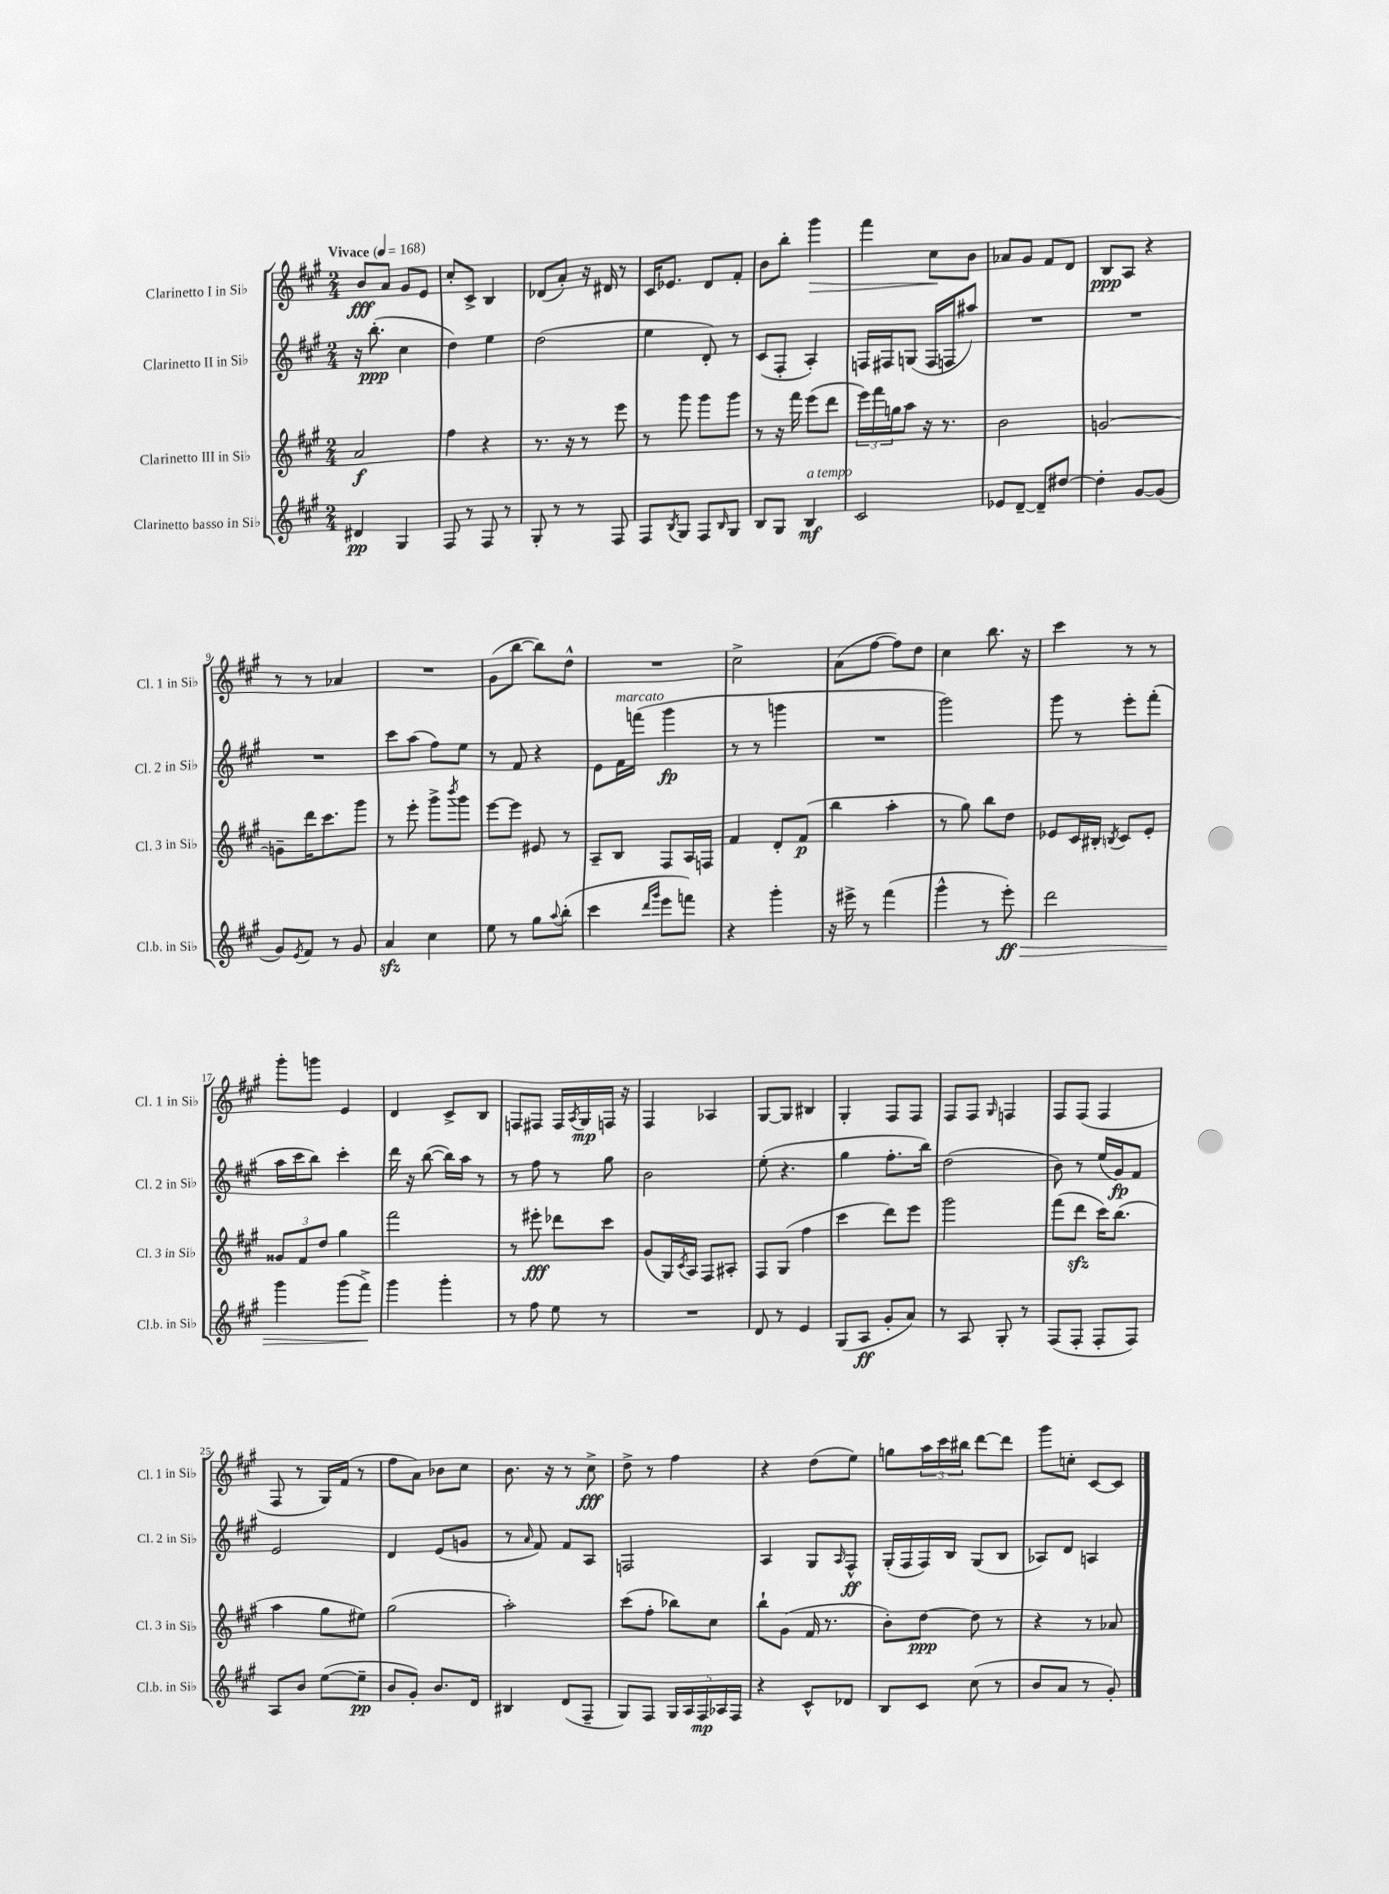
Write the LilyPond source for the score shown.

<<
\new StaffGroup <<
\new Staff = "s0" \with { instrumentName = "Clarinetto I in Sib" shortInstrumentName = "Cl. 1 in Sib" } {
    \clef treble \key a \major \numericTimeSignature \time 2/4 \tempo "Vivace" 4 = 168
    b'8\fff a'8 gis'8 e'8 |
    cis''8-. cis'8-> b4 |
    des'8( a'8-.) r16 dis'16 r8 |
    cis'16 ees'8. d'8 fis'8-. |
    b'8 b''8-. gis'''4\> |
    fis'''4 cis''8\! b'8 |
    aes'8 gis'8 fis'8 d'8 |
    b8\ppp a8 r4 |
    r8 r8 aes'4 |
    R2 |
    gis'8( b''8~ b''8) d''8-^ |
    R2 |
    cis''2-> |
    a'8( fis''8~ fis''8) d''8 |
    cis''4 b''8. r16 |
    cis'''4 r8 r8 |
    gis'''8-. g'''8 e'4 |
    d'4 cis'8-> b8 |
    f8 fis8 fis16 \acciaccatura { a8 } gis16\mp f16 r16 |
    fis4 aes4 |
    gis8~ gis8 bis4 |
    gis4-. fis8 fis8 |
    fis8 fis8 \grace { gis16 } f4 |
    fis8 fis8( fis4 |
    fis8 r8 gis16) fis'16( r8 |
    fis''8 a'8) bes'8 cis''8 |
    b'8. r16 r8 cis''8->\fff |
    d''8-> r8 fis''4 |
    r4 d''8( e''8) |
    g''8 \tuplet 3/2 { a''16 cis'''16 bis''16 } d'''8~ d'''8 |
    gis'''8 c''8-. cis'8~ cis'8 \bar "|." |
}
\new Staff = "s1" \with { instrumentName = "Clarinetto II in Sib" shortInstrumentName = "Cl. 2 in Sib" } {
    \clef treble \key a \major \numericTimeSignature \time 2/4
    r16 b''8.-.\ppp( cis''4 |
    d''4) e''4 |
    d''2( |
    e''4 d'8-.) r8 |
    cis'8( fis8-. a4-.) |
    f16 fis16 g8( fis16 f16 ais''8) |
    R2 |
    R2 |
    R2 |
    cis'''8 a''8( fis''8) e''8 |
    r8 fis'8 r4 |
    e'8 fis'16^\markup { \italic "marcato" } f'''16( gis'''4\fp |
    r8 r8 g'''4 |
    R2 |
    gis'''2) |
    gis'''8 r8 e'''8-. fis'''8-.( |
    a''16 cis'''16 b''8) cis'''4-. |
    d'''16 r16 b''8~( b''16) a''16 r8 |
    r8 fis''8 r8 gis''8 |
    b'2 |
    e''8-.( r4. |
    gis''4 fis''8.-. b''16) |
    d''2( |
    b'8) r8 e''16( gis'16\fp) fis'8 |
    e'2 |
    d'4 e'8( g'8 |
    r8 \grace { a'16 } fis'8) fis'8 a8 |
    f2 |
    a4 gis8 \grace { a16 } fis8-^\ff |
    gis16-.( fis16 fis16) b16 gis8( b8 |
    aes8) d'8 a4 \bar "|." |
}
\new Staff = "s2" \with { instrumentName = "Clarinetto III in Sib" shortInstrumentName = "Cl. 3 in Sib" } {
    \clef treble \key a \major \numericTimeSignature \time 2/4
    a'2\f |
    fis''4 r4 |
    r8. r16 r8 e'''8 |
    r8 gis'''8 gis'''8 gis'''8 |
    r8 r16 fis'''16 e'''8( d'''8 |
    \tuplet 3/2 { e'''16) fis'''16 g''16 } a''8 r16 r8. |
    b'2 |
    g'2~ |
    g'8-- d'''16 cis'''8. gis'''8 |
    r8 e'''8-. gis'''8-> \acciaccatura { b'''8 } gis'''8 |
    e'''8~ e'''8 eis'8 r8 |
    a8-- b8 fis8 a16 f16 |
    fis'4 d'8-. fis'8\p( |
    b''4 a''4-. |
    r8 gis''8) b''8 d''8 |
    ees'8 cis'16 bis16-. \acciaccatura { b8 } cis'8 ees'8-. |
    \tuplet 3/2 { gisis'8 fis'8 d''8 } gis''4 |
    fis'''2 |
    r8 eis'''8-.\fff des'''8 cis'''8 |
    gis'8( gis16) \acciaccatura { cis'8 } a16 fis8 ais8-. |
    fis8 gis8( fis''4 |
    cis'''4 d'''8) e'''8 |
    gis'''2 |
    fis'''8( d'''8\sfz cis'''16) b''8.( |
    a''4 gis''8 eis''8) |
    gis''2( |
    a''2-.) |
    cis'''8( fis''8-. bes''8) cis''8 |
    b''8-! gis'8( fis'16 r8. |
    b'8-.) d''8~\ppp d''8 r8 |
    r4 r8 aes'8 \bar "|." |
}
\new Staff = "s3" \with { instrumentName = "Clarinetto basso in Sib" shortInstrumentName = "Cl.b. in Sib" } {
    \clef treble \key a \major \numericTimeSignature \time 2/4
    dis'4\pp gis4 |
    fis8 r8 fis8 r8 |
    gis8-. r8 r8 fis8 |
    fis8 \acciaccatura { b8 } gis8 fis8 \grace { b16 } gis8 |
    b8 gis8 b4\mf^\markup { \italic "a tempo" } |
    cis'2 |
    ees'8 d'8~-- d'8-- dis''8~ |
    dis''4-. gis'8~ gis'8( |
    gis'8) \acciaccatura { e'8 } fis'8 r8 gis'8 |
    a'4\sfz cis''4 |
    e''8 r8 gis''8 \appoggiatura { a''8 } b''8-.( |
    cis'''4 \grace { d'''16 gis'''16 } e'''8 f'''8) |
    r4 gis'''4-. |
    r16 eis'''16-> r8 fis'''4( |
    gis'''4-^ r8 e'''8-.\ff\>) |
    d'''2 |
    gis'''4 gis'''8( fis'''8->\!) |
    gis'''4 gis'''4-. |
    r8 fis''8 e''8 r8 |
    R2 |
    d'8 r8 e'4 |
    gis8( a8\ff gis'8-. a'8) |
    r8 a8 gis8-. r8 |
    fis8( fis8-. fis8-. fis8) |
    a8 b'8 e''8~( e''8--\pp |
    b'8 gis'8-.) b'8. d'16 |
    bis4 d'8( fis8-- |
    gis8) fis8 \tuplet 5/4 { gis16 a16 fis16\mp aes16 fis16 } |
    r4 cis'8-^ des'8 |
    b8 cis'8 cis''8( r8 |
    b'8 a'8 r8 gis'8-.) \bar "|." |
}
>>
>>
